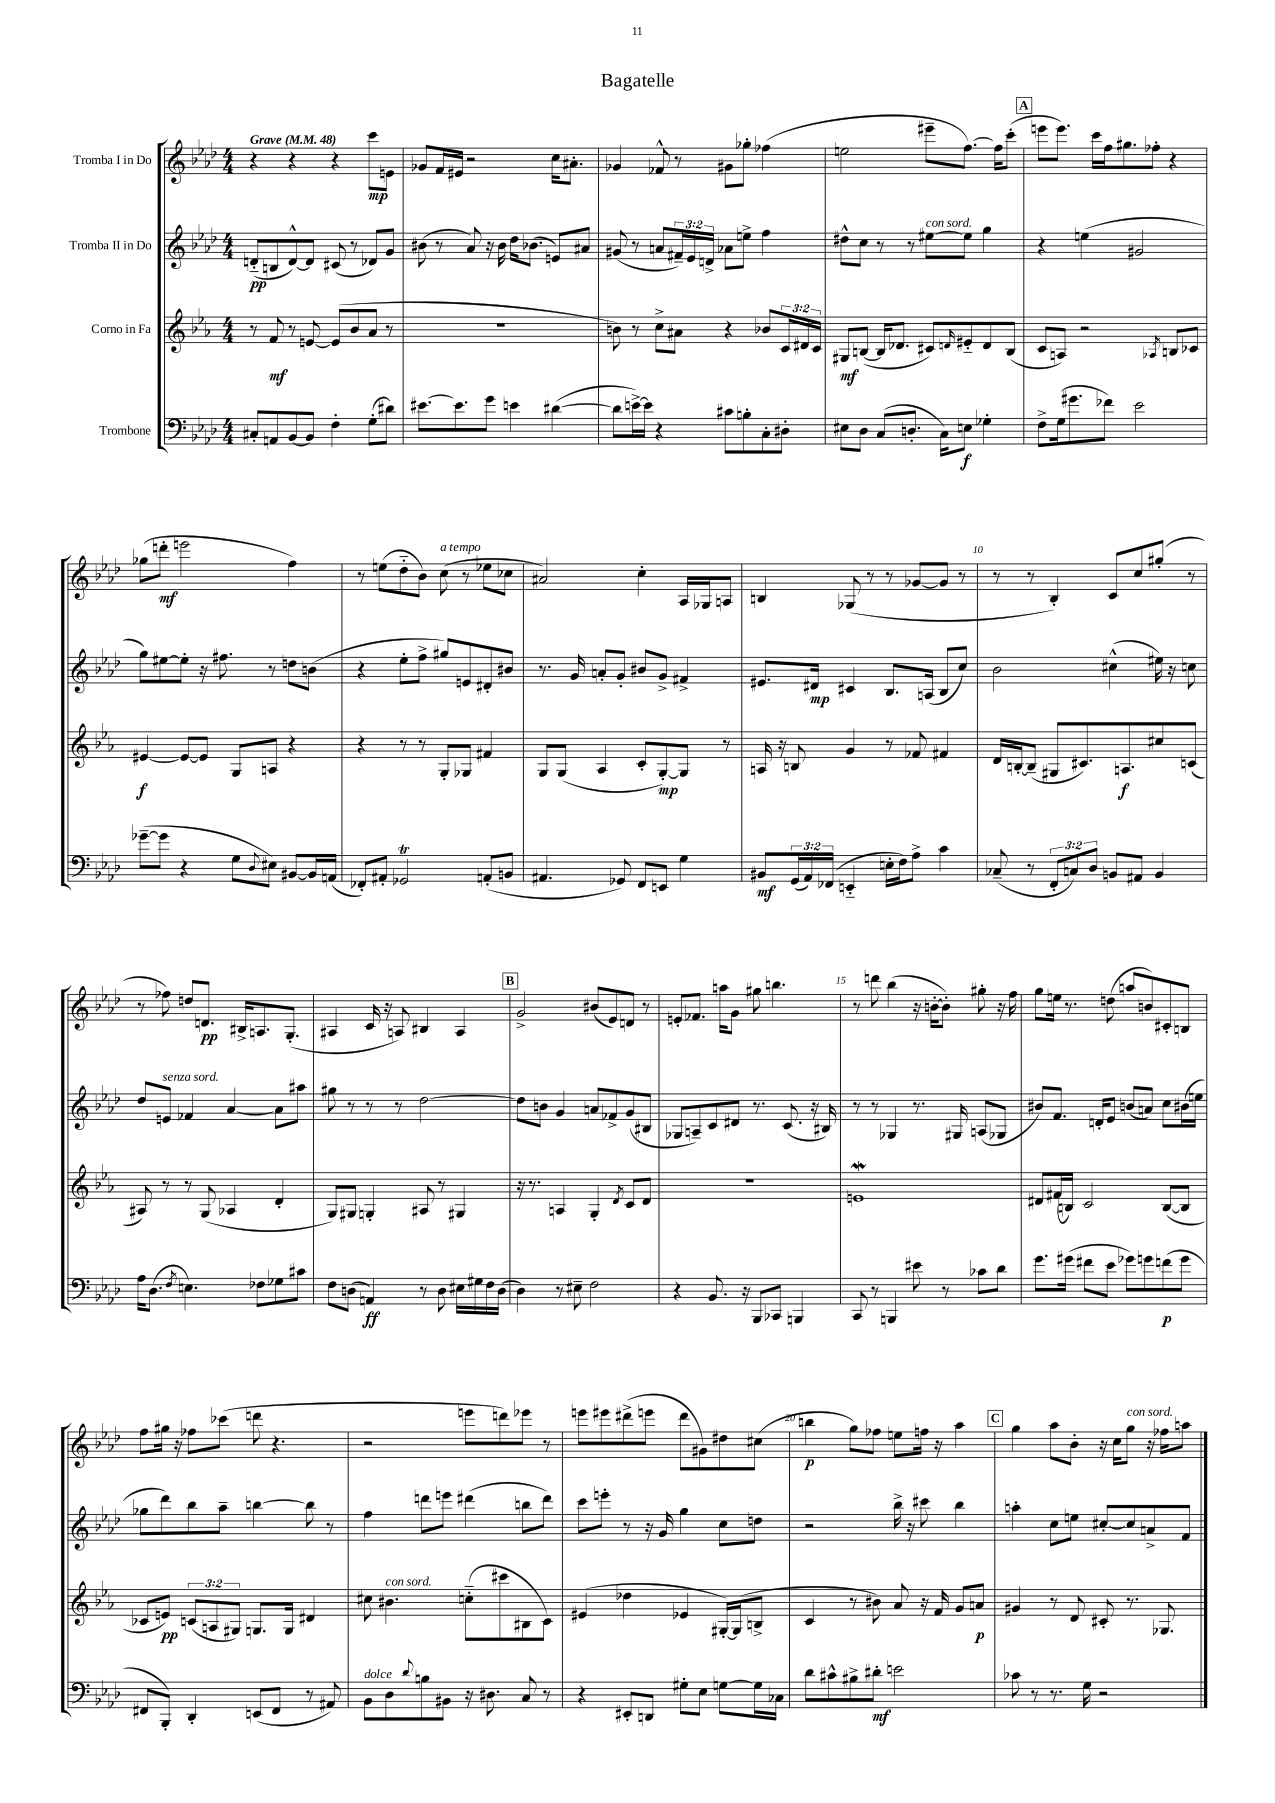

**kern	**kern	**kern	**kern
*staff4	*staff3	*staff2	*staff1
*clefF4	*clefG2	*clefG2	*clefG2
*k[b-e-a-d-]	*k[b-e-a-]	*k[b-e-a-d-]	*k[b-e-a-d-]
*M4/4	*M4/4	*M4/4	*M4/4
*MM48	*MM48	*MM48	*MM48
8C#'/L	8r	(8d'~/L	4r
8AA/	8f/	8B/	.
[8BB-/	8r	[8d^^/)	4r
8BB-/]J	[8e/	8d/]J	.
4F'\	(8e/]L	(8c#/	4r
.	8b-/	8r	.
(8G'\L	8a-/J	8d-/L)	8ccc\L
8d#\J)	8r	8g/J	8e\J
=	=	=	=
[8.e#\L	1r	(8b#\	8g-/L
.	.	8r	16f/L
8.e#\]	.	.	16e#/JJ
.	.	8a-/)	2r
8g\J	.	16r	.
.	.	16b#\	.
4e\	.	16dd-\LK	.
.	.	(8.b-\J	.
([4d#\	.	8e/L)	16cc\LK
.	.	.	8.a#'\J
.	.	8a#/J	.
=	=	=	=
8d#\]L	8b\)	(8g#/	4g-/
[16e^\L)	8r	8r	.
16e\]JJ	.	.	.
4r	8cc^\L	8a/L	8f-^^/
.	8a#\J	24f#~/L)	8r
.	.	24e-/	.
.	.	24d^/JJ	.
8c#\L	4r	8a-\L	8g#\L
8B'\	.	8ee^\J	8gg-'\J
8C'\	8b-/L	4ff\	(4ff-\
8D#'\J	24c/L	.	.
.	24d#/	.	.
.	24c/JJ	.	.
=	=	=	=
8E#\L	8G#/L	8dd#^^\L	2ee\
8D-\J	([8B/J	8cc\J	.
(8C/L	16B/]LK	8r	.
.	8.d-/J	.	.
8.D'/J	.	8r	.
.	8c#/L)	[8ee#\L	8eee#~\L
16C\LK)	.	.	.
.	16qqd/	.	.
8E\J	8e#'~/	8ee#\]J	[8.ff\J)
4G-'\	8d/	4gg\	.
.	.	.	16ff\]LK
.	(8B/J	.	(8ccc'\J
=	=	=	=
8F^\L	8c/L	4r	8eee\L
(16G\k	8A/J)	.	8.eee\J)
8.g#\	.	.	.
.	2r	(4ee\	.
.	.	.	16ccc\LL
8f-\J)	.	.	16ff\J
.	.	.	8.gg#\
2e-\	.	2g#/	.
.	.	.	8ff-'\J
.	8qA-/	.	.
.	8B/L	.	4r
.	8c-/J	.	.
=	=	=	=
([8g-~\L	[4e#/	8gg\L)	(8gg-\L
8g-\]J	.	[8ee#\	8ddd'\J
4r	8e#/_L	8ee#'\]J	2eee\
.	8e#/]J	16r	.
.	.	8.ff#\	.
8G\L	8G/L	.	.
8qqD-/	.	.	.
8E#\J)	8A/J	8r	.
[8BB#/L	4r	8dd\L	4ff\)
16BB#/]L	.	(8b\J	.
(16AA/JJ	.	.	.
=	=	=	=
8FF-'/L)	4r	4r	8r
8AA#'/J	.	.	(8ee\L
2GG-/	8r	8ee-'\L	8dd-'~\
.	8r	8ff^\J	8b-\J)
.	8G'/L	8gg#/L)	(8cc\
.	8G-/J	8e/	8r
(8AA'/L	4f#/	8d#'/	8ee-\L
8BB/J	.	8b#/J	8cc-\J
=	=	=	=
4.AA#/	8G/L	8.r	2a#/)
.	(8G/J	.	.
.	.	16g/	.
.	4A-/	8a'/L	.
8GG-/)	.	8g'/J	.
8FF/L	8c'/L	8b#/L	4cc'\
8EE/J	[8G'/)	8g^/J	.
4G\	8G/]J	4f#^/	16A-/LL
.	.	.	16G-/J
.	8r	.	8A/J
=	=	=	=
8BB#/L	16A/	8.e#/L	4B/
.	16r	.	.
(24GG/L	8B/	.	.
24AA-/)	.	.	.
.	.	16d#/Jk	.
(24FF-/JJ	.	.	.
4EE'~/	4g/	4c#/	(8G-/
.	.	.	8r
16E'\LL	8r	8.B-/L	8r
16F\J)	.	.	.
8A-^\J	8f-/	.	[8g-/L
.	.	(16A/Jk	.
4c\	4f#/	8B-/L	8g-/]J
.	.	8cc/J)	8r
=	=	=	=
(8C-~/	16d/LL	2b-\	8r
.	[16B'/J	.	.
8r	(8B~/]J	.	8r
12FF'/L	8G#/L	.	4B-'/)
12C/)	.	.	.
.	8.c#/)	.	.
12D-/J	.	.	.
8BB/L	.	(4cc#^^\	8c/L
.	8.A/	.	.
8AA#/J	.	.	8cc/
4BB/	8cc#/	16ee#\)	(8gg#'/J
.	.	16r	.
.	(8c/J	8cc\	8r
=	=	=	=
16A-\LK	8A#/)	8dd-/L	8r
(8.D-\J	.	.	.
.	8r	8e/J	8ff-\)
8qF/	.	.	.
4.E\)	8r	4f-/	8dd/L
.	(8G/	.	8.d/J
.	4A-/	[4a-/	.
.	.	.	16B#^/LK
8F-\L	.	.	8.A/
8G-\	4d'/	8a-\]L	.
.	.	.	(8.G'/J
8c#\J	.	8aa#\J	.
=	=	=	=
8F\L	8G/L)	8gg#\	4A#/
(8D\J	8G#/J	8r	.
4AA/)	4G'/	8r	16c/
.	.	.	16r
.	.	8r	8A/)
8r	8A#/	[2dd-\	4B#/
8D\	8r	.	.
16E#\LL	4G#/	.	4A/
16G#\	.	.	.
16F\	.	.	.
(16D\JJ	.	.	.
=	=	=	=
4D-\)	16r	8dd-\]L	2g^/
.	8.r	.	.
.	.	8b\J	.
8r	4A/	4g/	.
8E#~\	.	.	.
2F\	4G'/	8a/L	(8b#/L
.	.	8f-^/	8e-/)
.	8qd/	.	.
.	8c/L	(8g/	8d/J
.	8d/J	8B#/J	8r
=	=	=	=
4r	1r	8G-/L	8e'/L
.	.	8A~/)	8.f-/J
8.BB-/	.	8c/	.
.	.	.	16aa\LK
.	.	8d#/J	8g\J
16r	.	.	.
8BBB-/L	.	8.r	8gg#\
8CC-/J	.	.	4.bb\
.	.	(8.c/	.
4BBB/	.	.	.
.	.	16r	.
.	.	16B#/)	.
=	=	=	=
8CC/	1e	8r	8r
8r	.	8r	8ddd\
4BBB/	.	4G-/	(4bb-\
8e#\	.	8.r	16r
.	.	.	[16b'\LK
8r	.	.	8b'\]J)
.	.	16G#/	.
8c-\L	.	(8A/L	8gg#'\
8d-\J	.	8G-/J	16r
.	.	.	16ff\
=	=	=	=
8.g\L	8d#/L	8b#/L)	8gg\L
.	(16f#/L	8.f/J	16ee\Jk
(16g#\Jk	16B/JJ)	.	8.r
8f#\L	2c/	.	.
.	.	16d'/LK	.
8e-\J	.	8e-/J	(8dd\
8g-\L)	.	(8b/L	8aa/L
8g\	.	8a/J)	8b/)
(8f\	([8B/L	8cc\L	8c#'/
8g\J	8B/]J	(16b#\L	8B/J
.	.	16ee\JJ	.
=	=	=	=
8FF#/L	8c-/L	8gg-\L	8ff\L
8BBB-'/J)	8e/J)	8ddd-\)	16gg#\Jk
.	.	.	16r
4DD-'/	(12c/L	8bb-\	8ff-\L
.	12A/	.	.
.	.	8aa-~\J	(8ccc-\J
.	12G#/J)	.	.
(8EE/L	8.G/L	[4bb\	8ddd\
8FF#/J	.	.	4.r
.	16G/Jk	.	.
8r	4d#/	8bb\]	.
8AA#/)	.	8r	.
=	=	=	=
8BB-\L	8cc#\	4ff\	2r
8D-\	4.b#\	.	.
8qqd-/	.	.	.
8B\	.	8ddd\L	.
8BB#\J	.	8eee\J	.
16r	(8cc'~\L	(4ddd#\	8eee\L
8.D#\	.	.	.
.	8ccc#\	.	8ddd\)
8C/	8B#\	8bb\L	8eee-\J
8r	8c\J)	8ddd#\J)	8r
=	=	=	=
4r	(4e#/	8ccc\L	8eee\L
.	.	8eee'\J	8eee#\
8EE#'/L	4dd-\	8r	(8ddd#^\
8DD/J	.	16r	8eee\J
.	.	16g/	.
8G#'\L	4e-/	4gg\	8ddd#\L
8E-\J	.	.	8g#\)
[8G\L	[16G#'/LL)	8cc\L	8dd#\
.	(16G#/]J	.	.
16G\]L	8B^/J	8dd\J	(8cc#\J
16C-\JJ	.	.	.
=	=	=	=
8d-\L	4c/	2r	4bb\
8c#^^\	.	.	.
8B#^\	8r	.	8gg\L)
8d#'\J	8b#\)	.	8ff-\J
2e\	8a-/	16bb-^\	8ee\L
.	.	16r	.
.	16r	8ccc#\	16ff\Jk
.	16f/	.	16r
.	8g/L	4bb-\	4aa-\
.	8a/J	.	.
=	=	=	=
8c-\	4g#/	4aa'\	4gg\
8r	.	.	.
8.r	8r	8cc\L	8aa-\L
.	8d/	8ee\J	8b-'\J
16G\	.	.	.
2r	8c#'/	[8cc#'/L	16r
.	.	.	16cc\LK
.	8.r	8cc#/]	8gg\J
.	.	8a^/	16r
.	8.G-/	.	16ff-\LK
.	.	8f/J	8aa\J
==	==	==	==
*-	*-	*-	*-
